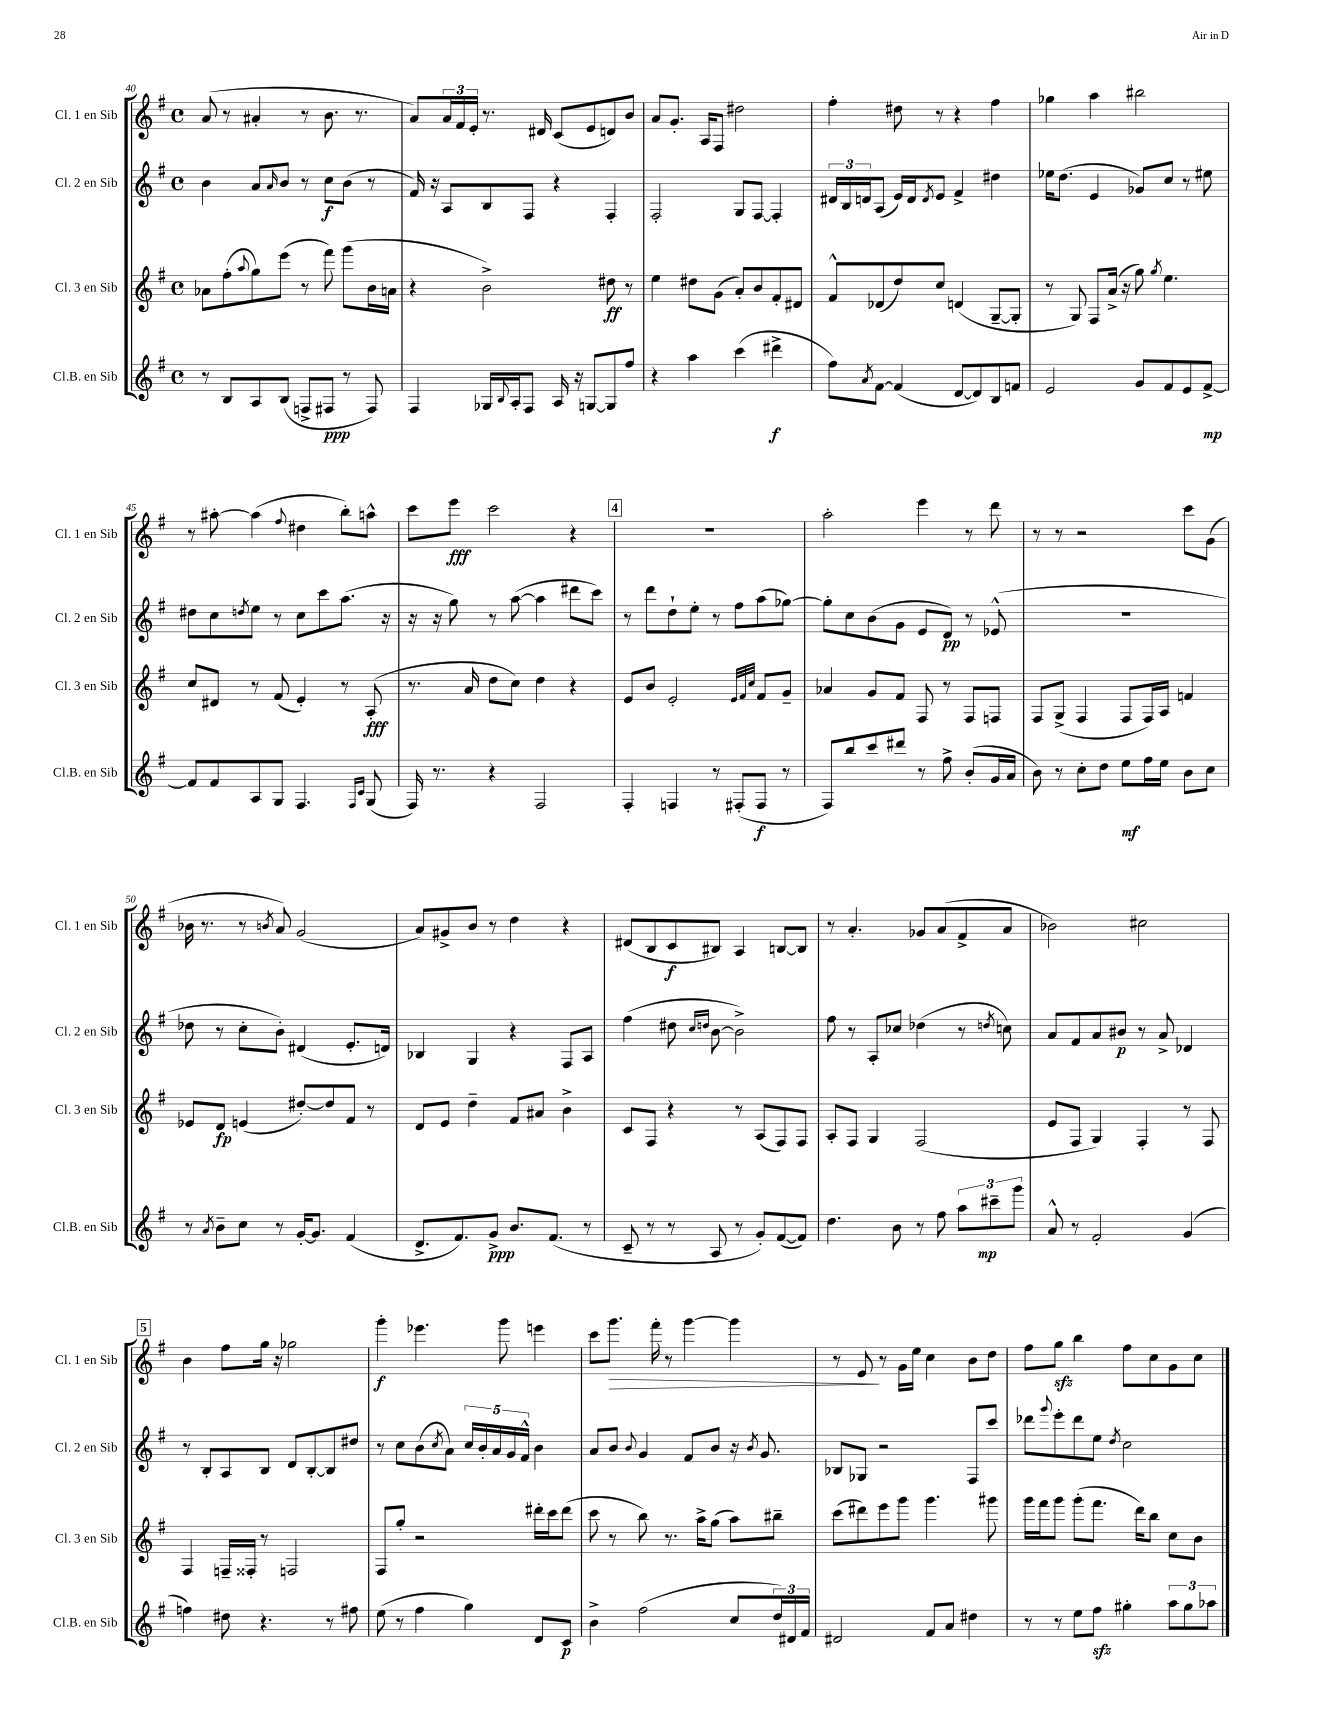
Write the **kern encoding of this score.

**kern	**kern	**kern	**kern
*staff4	*staff3	*staff2	*staff1
*clefG2	*clefG2	*clefG2	*clefG2
*k[f#]	*k[f#]	*k[f#]	*k[f#]
*M4/4	*M4/4	*M4/4	*M4/4
*met(c)	*met(c)	*met(c)	*met(c)
8r	8a-	4b	(8a
8B	(8ff#'	.	8r
.	8qqaa	.	.
8A	8gg)	8a	4a#'
.	.	16qqa	.
(8B	(8eee	8b	.
8F^	8r	8r	8r
8F#	8fff#)	8cc	8.b
8r	(8ggg	(8b	.
.	.	.	8.r
8F#)	16b	8r	.
.	16a	.	.
=	=	=	=
4F#	4r	16f#)	8a)
.	.	16r	.
.	.	8A	24a
.	.	.	24f#
.	.	.	24e'
16G-	2b^)	8B	8.r
8qqB	.	.	.
16A'	.	.	.
8F#	.	8F#	.
.	.	.	16d#
16A	.	4r	(8c
16r	.	.	.
[8G	.	.	8e
8G]	8dd#	4F#'	8d)
8ff#	8r	.	8b
=	=	=	=
4r	4ee	2F#'	8a
.	.	.	8.g'
4aa	8dd#	.	.
.	.	.	16A
.	(8g	.	8F#
(4ccc	8a')	8G	2dd#
.	8b	[8F#	.
4ddd#^	8f#'	4F#']	.
.	8d#	.	.
=	=	=	=
8ff#)	8f#^^	24d#	4ff#'
.	.	24B	.
.	.	24d	.
8qa	.	.	.
[8f#	(8d-	(8A	.
(4f#]	8dd)	16e)	8dd#
.	.	16d	.
.	.	8qd	.
.	8cc	8e	8r
[8d	(4d	4f#^	4r
8d])	.	.	.
8B	[8G~	4dd#	4ff#
8f	8G']	.	.
=	=	=	=
2e	8r	16ee-	4gg-
.	.	(8.dd	.
.	8G)	.	.
.	8F#	4e	4aa
.	(16a^	.	.
.	16r	.	.
8g	8gg)	8g-)	2bb#
.	8qgg	.	.
8f#	4.ee	8cc	.
8e	.	8r	.
[8f#^	.	8ee#	.
=	=	=	=
8f#]	8cc	8dd#	8r
8f#	8d#	8cc	[8aa#'
.	.	8qdd	.
8A	8r	8ee	(4aa#]
8G	(8f#	8r	.
.	.	.	8qqff#
4.F#	4e')	8cc	4dd#
.	.	8ccc	.
.	8r	(8.aa	8bb')
16qqF#	.	.	.
16qqc	.	.	.
(8G	(8A'	.	8aa^^
.	.	16r	.
=	=	=	=
16F#)	8.r	16r	8ccc
8.r	.	16r	.
.	.	8gg)	8eee
.	16a	.	.
4r	8dd	8r	2ccc
.	8cc)	([8aa	.
2F#	4dd	4aa]	.
.	4r	8ddd#	4r
.	.	8ccc)	.
=	=	=	=
4F#'	8e	8r	1r
.	8b	8ddd	.
4F	2e'	8dd`	.
.	.	8ee'	.
8r	.	8r	.
(8F#'	.	8ff#	.
.	32qqe	.	.
.	32qqf#	.	.
.	32qqcc	.	.
8F#	8f#	(8aa	.
8r	8g~	[8gg-)	.
=	=	=	=
8F#)	4a-	8gg-']	2aa'
8bb	.	8cc	.
8ccc	8g	(8b	.
8ddd#	8f#	8g	.
8r	8F#	8e	4eee
8ff#^	8r	8d)	.
(8b'	8F#	8r	8r
16g	8F	(8e-^^	8ddd
16a	.	.	.
=	=	=	=
8b)	8F#	1r	8r
8r	(8G^	.	8r
8cc'	4F#	.	2r
8dd	.	.	.
8ee	8F#	.	.
16ff#	16F#)	.	.
16ee	16A	.	.
8b	4f	.	8ccc
8cc	.	.	(8g
=	=	=	=
8r	8e-	8dd-	16b-
.	.	.	8.r
8qa	.	.	.
8b~	8d	8r	.
8cc	(4e	8cc'	8r
.	.	.	8qb
8r	.	8b')	8a)
[16g'	[8dd#')	(4d#	(2g
8.g]	.	.	.
.	8dd#]	.	.
(4f#	8f#	8.e'	.
.	8r	.	.
.	.	16d)	.
=	=	=	=
8.d^	8d	4B-	8a)
.	8e	.	8g#^
8.f#)	.	.	.
.	4dd~	4G	8b
8g^	.	.	8r
8.b	8f#	4r	4dd
.	8a#	.	.
(8.f#	.	.	.
.	4b^	8F#	4r
8r	.	8A	.
=	=	=	=
8c~	8c	(4ff#	(8d#
8r	8F#	.	8B
8r	4r	8dd#	8c
.	.	16qqcc	.
.	.	16qqdd	.
8A	.	[8b	8B#)
8r	8r	2b^])	4A
8g')	(8A	.	.
([8f#	8F#)	.	[8B
8f#])	8F#	.	8B]
=	=	=	=
4.dd	8A'	8ff#	8r
.	8F#	8r	4.a'
.	4G	8A'	.
8b	.	8cc-	.
8r	(2F#	(4dd-	8g-
8ff#	.	.	(8a
12aa	.	8r	8f#^
12ccc#~	.	.	.
.	.	8qdd	.
.	.	8cc)	8a
12ggg	.	.	.
=	=	=	=
8a^^	8e	8a	2b-)
8r	8F#	8f#	.
2f#'	4G)	8a	.
.	.	8b#	.
.	4F#'	8r	2cc#
.	.	8a^	.
(4g	8r	4d-	.
.	8F#	.	.
=	=	=	=
4ff)	4F#	8r	4b
.	.	8B'	.
8dd#	16F~	8A	8ff#
.	16F##'	.	.
4.r	8r	8B	16gg
.	.	.	16r
.	2F	8d	2gg-
.	.	[8B'	.
8r	.	8B]	.
8ff#	.	8dd#	.
=	=	=	=
(8ee	8F#	8r	4ggg'
8r	8gg'	8cc	.
4ff#	2r	(8b	4.eee-
.	.	8qcc	.
.	.	8a)	.
4gg)	.	20cc	.
.	.	20b'	.
.	.	20a	.
.	.	.	8ggg
.	.	20g	.
.	.	20f#^^	.
8d	16ddd#'	4b	4eee
.	16ccc	.	.
8c	(8ddd#	.	.
=	=	=	=
4b^	8ccc	8a	8ccc
.	8r	8b	8.ggg
.	.	8qqb	.
(2ff#	8bb)	4g	.
.	.	.	16fff#'
.	8.r	.	8r
.	.	8f#	[4ggg
.	16aa^	.	.
.	(8gg	8b	.
8cc	8aa)	16r	4ggg]
.	.	8qb	.
.	.	8.g	.
24dd)	8bb#~	.	.
24d#	.	.	.
24f#	.	.	.
=	=	=	=
2d#	(8ccc	8B-	8r
.	8ddd#)	8G-	8e
.	8eee	2r	8r
.	8ggg	.	16g
.	.	.	16ee
8f#	4.ggg	.	4cc
8a	.	.	.
4dd#	.	8F#	8b
.	8ggg#	8ccc	8dd
=	=	=	=
8r	16ggg	8ddd-	8ff#
.	16fff#	.	.
.	.	8qqggg	.
8r	8ggg	8eee'	8gg
8ee	(8ggg'	8ddd-	4bb
8ff#	8.fff#	8ee	.
.	.	8qdd	.
4gg#'	.	2cc	8ff#
.	16ddd)	.	.
.	8bb	.	8cc
12aa	8cc	.	8g
12gg#	.	.	.
.	8b	.	8cc
12aa-	.	.	.
==	==	==	==
*-	*-	*-	*-
